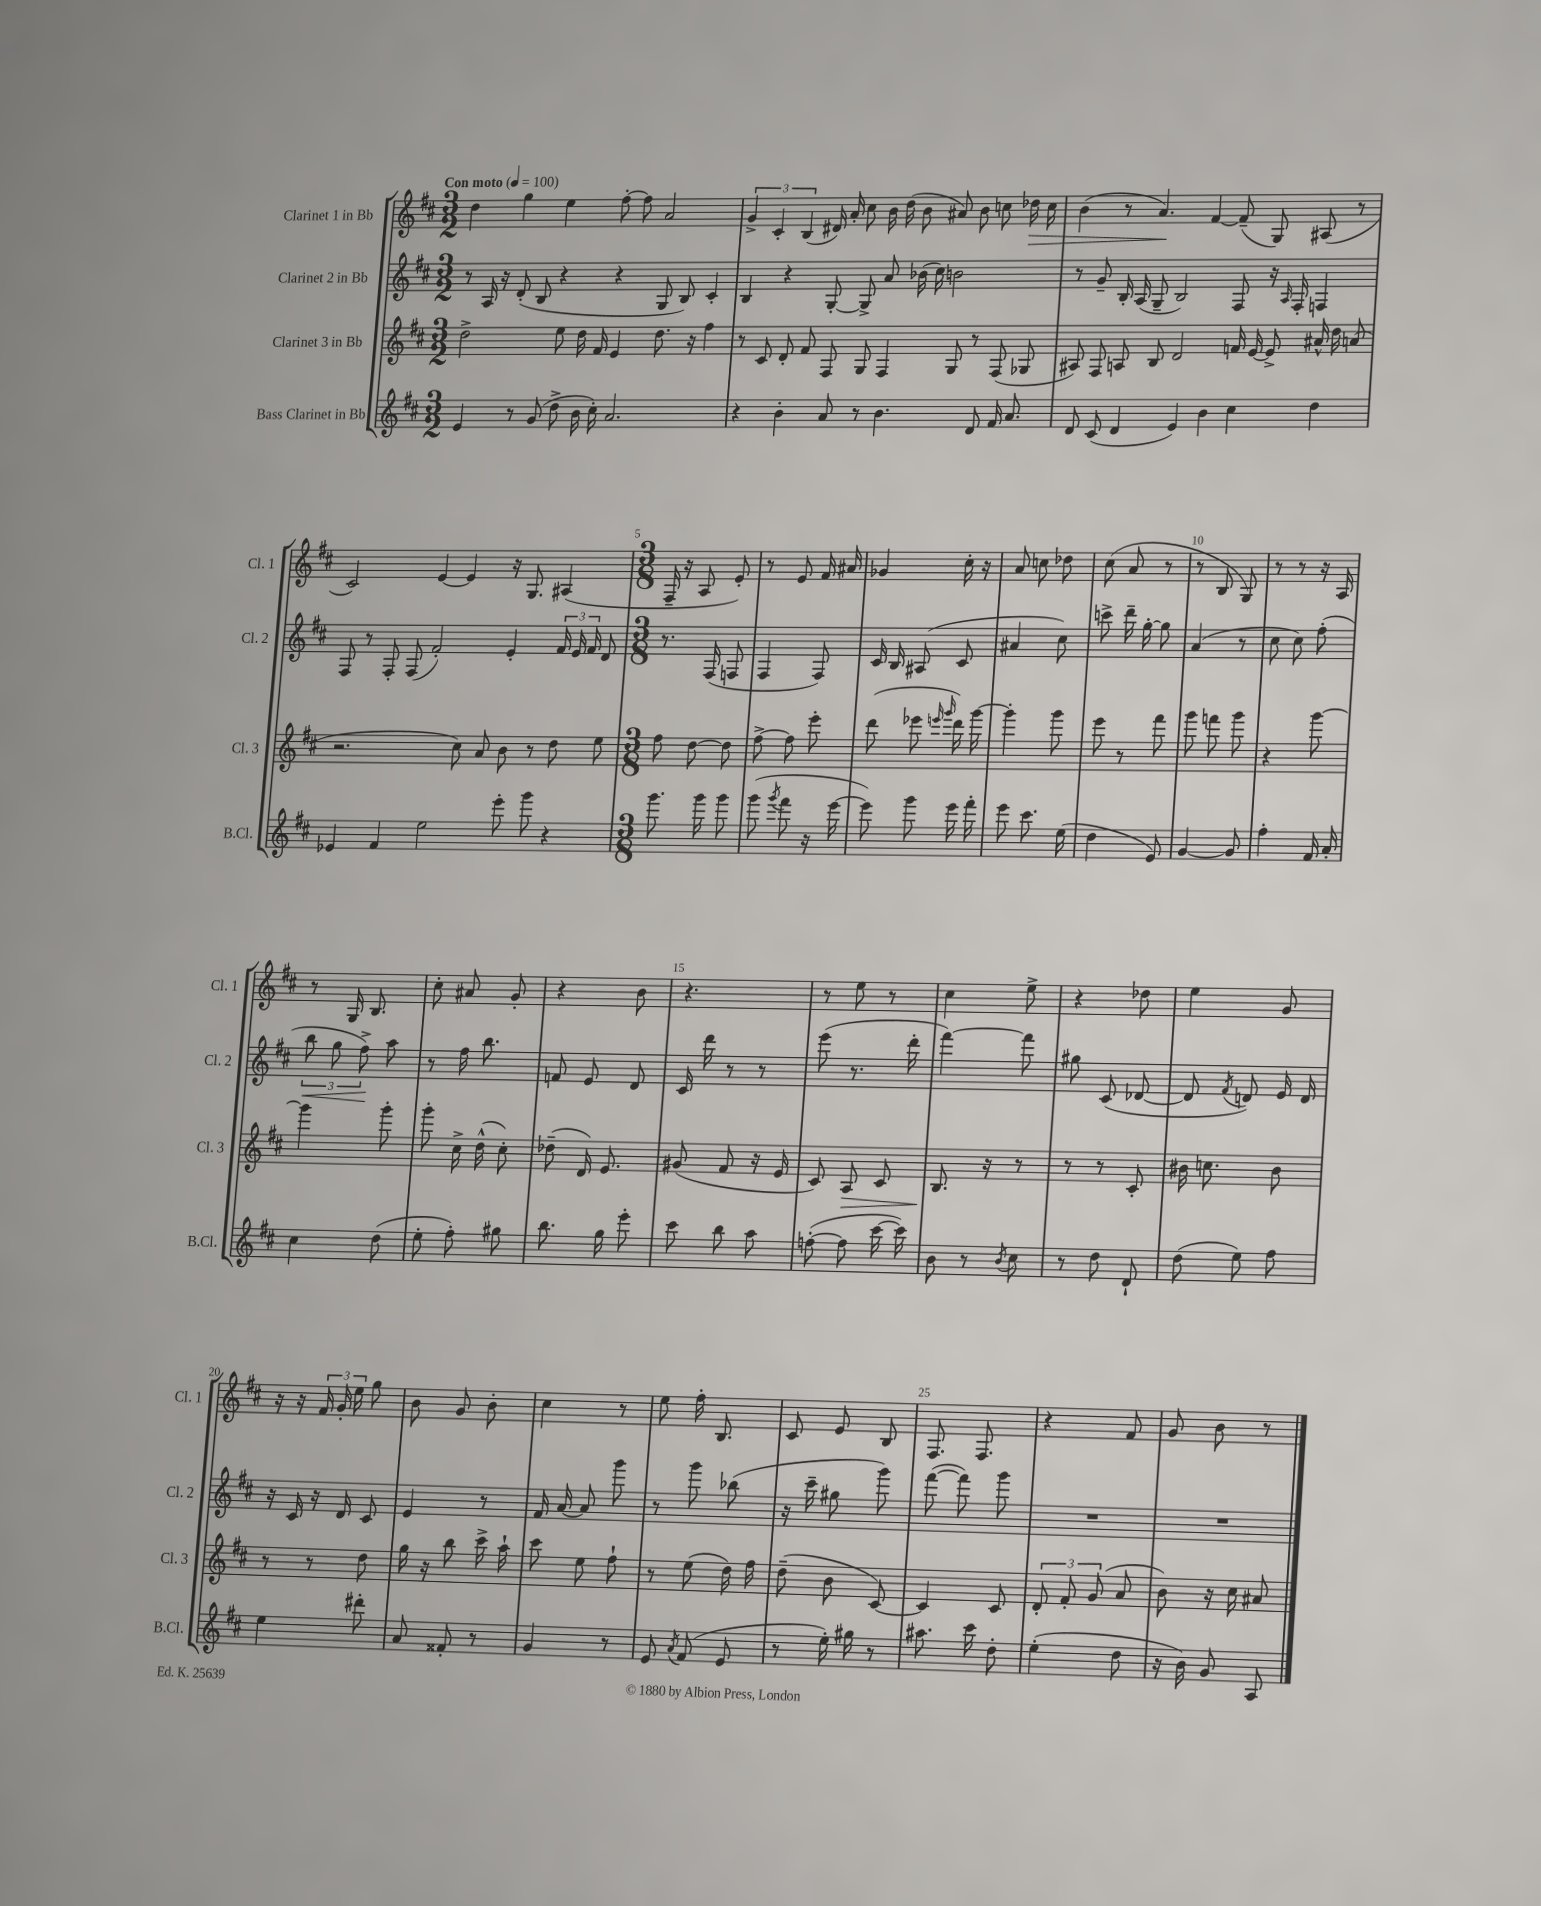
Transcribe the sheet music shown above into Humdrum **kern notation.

**kern	**kern	**dynam	**kern	**dynam	**kern	**dynam
*part4	*part3	*part3	*part2	*part2	*part1	*part1
*staff4	*staff3	*staff3	*staff2	*staff2	*staff1	*staff1
*I"Bass Clarinet in Bb	*I"Clarinet 3 in Bb	*	*I"Clarinet 2 in Bb	*	*I"Clarinet 1 in Bb	*
*I'B.Cl.	*I'Cl. 3	*	*I'Cl. 2	*	*I'Cl. 1	*
*clefG2	*clefG2	*	*clefG2	*	*clefG2	*
*k[f#c#]	*k[f#c#]	*	*k[f#c#]	*	*k[f#c#]	*
*M3/2	*M3/2	*	*M3/2	*	*M3/2	*
*MM100	*MM100	*	*MM100	*	*MM100	*
=1	=1	=1	=1	=1	=1	=1
!	!	!	!	!	!LO:TX:a:B:t=Con moto	!
4e/	2dd^\	.	8r	.	4dd\	.
.	.	.	16A/	.	.	.
.	.	.	16r	.	.	.
8r	.	.	(8d'/	.	4gg\	.
(8g/	.	.	8B/	.	.	.
8dd^\	8ee\	.	4r	.	4ee\	.
16b\	16dd\	.	.	.	.	.
16cc#'\)	16f#/	.	.	.	.	.
2.a/	4e/	.	4r	.	[8ff#'\	.
.	.	.	.	.	8ff#\]	.
.	8.dd\	.	8G/	.	2a/	.
.	.	.	8B/)	.	.	.
.	16r	.	.	.	.	.
.	4ff#\	.	4c#'/	.	.	.
=2	=2	=2	=2	=2	=2	=2
4r	8r	.	4B/	.	6g^/	.
.	8c#/	.	.	.	.	.
.	.	.	.	.	6c#'/	.
4b'\	8d'/	.	4r	.	.	.
.	.	.	.	.	(6B/	.
.	8f#/	.	.	.	.	.
8a/	8F#/	.	[8G'/	.	16d#X/)	.
.	.	.	.	.	16a'/	.
8r	8G/	.	8G^/]	.	8cc#\	.
4.b\	4F#/	.	8a/	.	16b\	.
.	.	.	.	.	(16dd\	.
.	.	.	(16b-X\	.	8b\	.
.	.	.	16cc#\)	.	.	.
.	8G/	.	2bn\	.	8a#X/)	.
8d/	8r	.	.	.	8b\	.
16f#/	(8F#/	.	.	.	8ccn\	.
8.a/	.	.	.	.	.	.
!	!	!	!	!	!	!LO:HP:b
.	8G-X/	.	.	.	16dd-X\	>
.	.	.	.	.	16cc\	.
=3	=3	=3	=3	=3	=3	=3
8d/	8A#X/)	.	8r	.	(4b\	.
(8c#/	8F#/	.	8g~/	.	.	.
4d/	8An/	.	16B'/	.	8r	.
.	.	.	(16A/	.	.	.
.	8B/	.	8G~/	.	4.a/)	.
4e/)	2d/	.	2B/)	.	.	.
4b\	.	.	.	.	[4f#/	]
4cc#\	16fn/	.	8F#/	.	(8f#~/]	.
.	[16e/	.	.	.	.	.
.	8e^/]	.	16r	.	8G/)	.
.	.	.	16qqA/	.	.	.
.	.	.	16F#'/	.	.	.
4dd\	16a#X^^/	.	4Fn/	.	(8A#X/	.
.	16dd\	.	.	.	.	.
.	(8an/	.	.	.	8r	.
!!LO:LB:g=z
=4	=4	=4	=4	=4	=4	=4
4e-X/	2.r	.	8F#/	.	2c#/)	.
.	.	.	8r	.	.	.
4f#/	.	.	8F#'/	.	.	.
.	.	.	(8F#/	.	.	.
2ee\	.	.	2f#'/)	.	[4e/	.
.	8cc#\)	.	.	.	4e/]	.
.	8a/	.	.	.	.	.
8eee'\	8b\	.	4e'/	.	16r	.
.	.	.	.	.	8.G/	.
8ggg\	8r	.	.	.	.	.
4r	8dd\	.	24f#/	.	(4A#X/	.
.	.	.	24e/	.	.	.
.	.	.	24f#/	.	.	.
.	8ee\	.	8d/	.	.	.
=5	=5	=5	=5	=5	=5	=5
*M3/8	*M3/8	*	*M3/8	*	*M3/8	*
8.ggg\	8ff#\	.	8.r	.	16F#~/	.
.	.	.	.	.	16r	.
.	[8dd\	.	.	.	8A/	.
16ggg\	.	.	(16F#/	.	.	.
8ggg\	8dd\]	.	8Fn/	.	8e'/)	.
=6	=6	=6	=6	=6	=6	=6
(8ggg\	[8ff#^\	.	4F#/	.	8r	.
8qggg/	.	.	.	.	.	.
8fff#\	8ff#\]	.	.	.	8e/	.
16r	8eee'\	.	8F#/)	.	16f#/	.
[16eee\	.	.	.	.	16a#X/	.
=7	=7	=7	=7	=7	=7	=7
8eee\])	(8ddd\	.	16c#/	.	4g-X/	.
.	.	.	16B/	.	.	.
8ggg\	8eee-X\	.	(8A#X/	.	.	.
.	16qqeeen/	.	.	.	.	.
.	16qqggg/	.	.	.	.	.
16eee\	16ddd\)	.	8c#/	.	16cc#'\	.
16fff#'\	[16ggg\	.	.	.	16r	.
=8	=8	=8	=8	=8	=8	=8
8eee\	4ggg'\]	.	4a#X/	.	8a/	.
8.ccc#\	.	.	.	.	8ccn\	.
.	8ggg\	.	8cc#\)	.	8dd-X\	.
(16ee\	.	.	.	.	.	.
=9	=9	=9	=9	=9	=9	=9
4dd\	8eee\	.	8cccn^\	.	(8cc#\	.
.	8r	.	16ddd~\	.	8a/	.
.	.	.	[16gg'\	.	.	.
8e/)	8fff#\	.	8gg\]	.	8r	.
=10	=10	=10	=10	=10	=10	=10
[4g/	8ggg\	.	(4a/	.	8r	.
.	8fffn\	.	.	.	8B/	.
8g/]	8ggg\	.	8r	.	8G/)	.
=11	=11	=11	=11	=11	=11	=11
4ff#'\	4r	.	8cc#\	.	8r	.
.	.	.	8cc#\)	.	8r	.
16f#/	[8ggg\	.	(8ff#'\	.	16r	.
16a'/	.	.	.	.	16A/	.
!!LO:LB:g=z
=12	=12	=12	=12	=12	=12	=12
!	!	!	!	!LO:HP:b	!	!
4cc#\	4ggg\]	.	12bb\	<	8r	.
.	.	.	12gg\	.	.	.
.	.	.	.	.	16G/	.
.	.	.	12ff#^\)	.	.	.
.	.	.	.	.	8.B/	.
(8dd\	8ggg'\	.	8aa\	[	.	.
=13	=13	=13	=13	=13	=13	=13
8ee'\	8ggg'\	.	8r	.	8cc#'\	.
8ff#'\)	16cc#^\	.	16ff#\	.	8a#X/	.
.	(16dd^^\	.	8.bb\	.	.	.
8gg#X\	8cc#'\)	.	.	.	8g'/	.
=14	=14	=14	=14	=14	=14	=14
8.bb\	(8dd-X~\	.	8fn/	.	4r	.
.	16d/)	.	8e/	.	.	.
16gg\	8.e/	.	.	.	.	.
8eee'\	.	.	8d/	.	8b\	.
=15	=15	=15	=15	=15	=15	=15
8ccc#\	(8g#X/	.	16c#/	.	4.r	.
.	.	.	16ddd\	.	.	.
8bb\	8f#/	.	8r	.	.	.
8aa\	16r	.	8r	.	.	.
.	16e/	.	.	.	.	.
=16	=16	=16	=16	=16	=16	=16
([8ffn'\	8c#/)	.	(8eee\	.	8r	.
!	!	!LO:HP:b	!	!	!	!
8ff\]	8A/	>	8.r	.	8ee\	.
[16ccc#\	8c#/	.	.	.	8r	.
16ccc#\])	.	.	16ddd'\	.	.	.
=17	=17	=17	=17	=17	=17	=17
8b\	8.B/	.	[4fff#\)	.	4cc#\	.
8r	.	.	.	.	.	.
.	16r	]	.	.	.	.
8qb/	.	.	.	.	.	.
8cc#\	8r	.	8fff#\]	.	8ee^\	.
=18	=18	=18	=18	=18	=18	=18
8r	8r	.	8gg#X\	.	4r	.
8dd\	8r	.	(8c#/	.	.	.
8d`/	8c#'/	.	[8d-X/	.	8dd-X\	.
=19	=19	=19	=19	=19	=19	=19
(8dd\	16b#X\	.	8d-/]	.	4ee\	.
.	8.ccn\	.	.	.	.	.
.	.	.	8qf#/	.	.	.
8ee\)	.	.	8dn/)	.	.	.
8ff#\	8b#\	.	16e/	.	8g/	.
.	.	.	16d/	.	.	.
!!LO:LB:g=z
=20	=20	=20	=20	=20	=20	=20
4ee\	8r	.	16r	.	16r	.
.	.	.	16c#/	.	16r	.
.	8r	.	16r	.	24f#/	.
.	.	.	.	.	24g'/	.
.	.	.	16d/	.	.	.
.	.	.	.	.	24ee\	.
8ddd#X'\	8dd\	.	8c#/	.	8gg\	.
=21	=21	=21	=21	=21	=21	=21
8a/	16gg\	.	4e/	.	8b\	.
.	16r	.	.	.	.	.
8f##X'/	8bb\	.	.	.	8g/	.
8r	16ccc#^\	.	8r	.	8b'\	.
.	16aa`\	.	.	.	.	.
=22	=22	=22	=22	=22	=22	=22
4g/	8ccc#\	.	16f#/	.	4cc#\	.
.	.	.	[16a/	.	.	.
.	8ee\	.	8a/]	.	.	.
8r	8ff#`\	.	8ggg\	.	8r	.
=23	=23	=23	=23	=23	=23	=23
8e/	8r	.	8r	.	8ee\	.
8qa/	.	.	.	.	.	.
(8f#/	(8ee\	.	8ggg\	.	16ff#'\	.
.	.	.	.	.	8.B/	.
8e/	16dd\)	.	(8bb-X\	.	.	.
.	16ff#\	.	.	.	.	.
=24	=24	=24	=24	=24	=24	=24
8r	(8dd~\	.	16r	.	8c#/	.
.	.	.	16ccc#~\	.	.	.
16ee'\)	8b\	.	8gg#X\	.	8e/	.
16gg#X\	.	.	.	.	.	.
8r	[8c#/)	.	8ggg\)	.	8B/	.
=25	=25	=25	=25	=25	=25	=25
8.aa#X\	4c#/]	.	([8fff#\	.	8.F#/	.
.	.	.	8fff#\])	.	.	.
16ccc#\	.	.	.	.	8.F#/	.
8dd'\	8c#/	.	8ggg\	.	.	.
=26	=26	=26	=26	=26	=26	=26
(4ee'\	12d'/	.	4.r	.	4r	.
.	12f#'/	.	.	.	.	.
.	(12g/	.	.	.	.	.
8dd\	8a/	.	.	.	8f#/	.
=27	=27	=27	=27	=27	=27	=27
16r	8b\)	.	4.r	.	8g/	.
16b\)	.	.	.	.	.	.
8g/	16r	.	.	.	8b\	.
.	16cc#\	.	.	.	.	.
8A/	8a#X/	.	.	.	8r	.
==	==	==	==	==	==	==
*-	*-	*-	*-	*-	*-	*-
